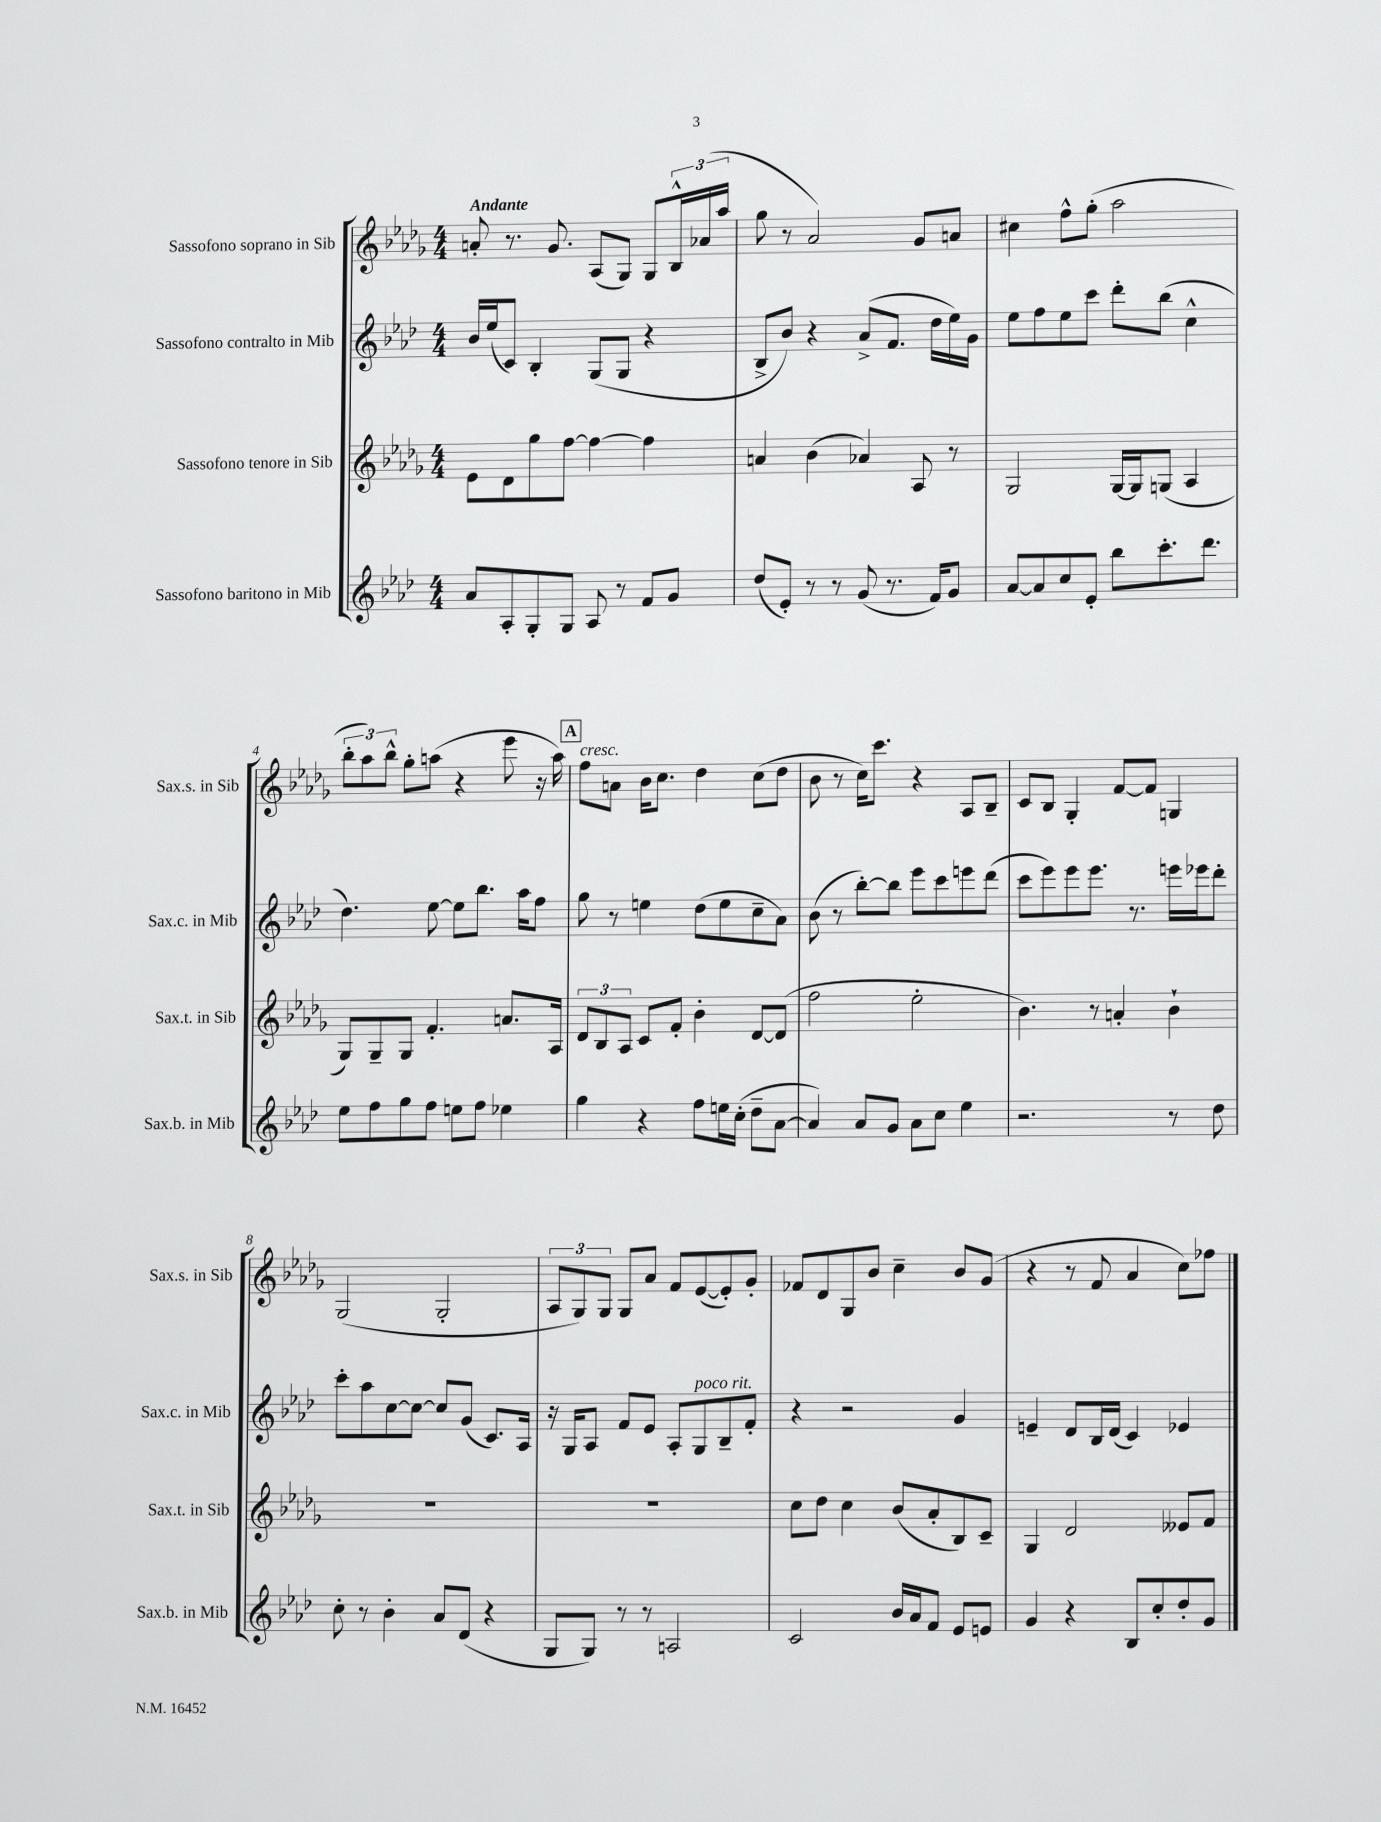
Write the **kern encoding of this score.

**kern	**kern	**kern	**kern
*part4	*part3	*part2	*part1
*staff4	*staff3	*staff2	*staff1
*I"Sassofono baritono in Mib	*I"Sassofono tenore in Sib	*I"Sassofono contralto in Mib	*I"Sassofono soprano in Sib
*I'Sax.b. in Mib	*I'Sax.t. in Sib	*I'Sax.c. in Mib	*I'Sax.s. in Sib
*clefG2	*clefG2	*clefG2	*clefG2
*k[b-e-a-d-]	*k[b-e-a-d-g-]	*k[b-e-a-d-]	*k[b-e-a-d-g-]
*M4/4	*M4/4	*M4/4	*M4/4
=1	=1	=1	=1
!	!	!	!LO:TX:a:B:t=Andante
8a-/L	8e-\L	16b-/LL	8an'/
.	.	(16ee-/J	.
8A-'/	8d-\	8c/J)	8.r
8G'/	8gg-\	4B-'/	.
.	.	.	8.g-/
8G/J	[8ff\J	.	.
8A-/	4ff\_	(8G/L	(8A-/L
8r	.	8G/J	8G-/J)
8f/L	4ff\]	4r	8G-/L
8g/J	.	.	24B-^^/L
.	.	.	(24a-X/
.	.	.	24aa-/JJ
=2	=2	=2	=2
(8dd-/L	4an/	8B-^/L	8gg-\
8e-'/J)	.	8b-/J)	8r
8r	(4b-\	4r	2a-/)
8r	.	.	.
(8g/	4a-X/)	(8a-^/L	.
8.r	.	8.f/J	.
.	8A-/	.	8g-/L
16f/KL)	.	16dd-\LL	.
8g/J	8r	16ee-\)	8an/J
.	.	16g\JJ	.
=3	=3	=3	=3
[8a-/L	2G-/	8ee-\L	4cc#X\
8a-/]	.	8ff\	.
8cc/	.	8ee-\	8ff^^\L
8e-'/J	.	8ccc\J	(8gg-'\J
8bb-\L	[16G-/LL	8ddd-'\L	2aa-\
.	16G-/J]	.	.
8.ccc'\	(8Gn/J	(8bb-\J	.
.	4A-/	4cc^^\	.
8.ddd-\J	.	.	.
!!LO:LB:g=z
=4	=4	=4	=4
8ee-\L	8G-/L)	4.dd-\)	12bb-'\L
.	.	.	12aa-\)
8ff\	8G-~/	.	.
.	.	.	12bb-^^\J
8gg\	8G-/J	.	8gg-'\L
8ff\J	4.f'/	[8ee-\	(8aan\J
8een\L	.	8ee-\L]	4r
8ff\J	.	8.bb-\J	.
4ee-X\	8.an/L	.	8eee-\
.	.	16aa-\KL	.
.	.	8ff\J	16r
.	16A-/Jk	.	16aa\)
!!LO:REH:place=s1:t=A
=5	=5	=5	=5
!	!	!	!LO:TX:a:i:t=cresc.
4gg\	12d-/L	8gg\	8ff\L
.	12B-/	.	.
.	.	8r	8an\J
.	12A-/J	.	.
4r	8c/L	4een\	16b-\KL
.	.	.	8.cc\J
.	8f'/J	.	.
8ff\L	4b-'\	(8dd-\L	4dd-\
16een\L	.	8ee\	.
(16cc'\JJ	.	.	.
8dd-~\L	[8d-/L	8cc~\	(8cc\L
[8a-\J	(8d-/J]	8a-\J)	8dd-\J
=6	=6	=6	=6
4a-/])	2ff\	(8b-\	8b-\
.	.	8r	8r
8a-/L	.	[8bb-'\L)	16cc\KL)
.	.	.	8.ccc\J
8g/J	.	8bb-\J]	.
8a-\L	2ee-'\	8eee-\L	4r
8cc\J	.	8ccc\	.
4ee-\	.	8eeen\	8A-/L
.	.	(8ddd-\J	8B-~/J
=7	=7	=7	=7
2.r	4.b-\)	8ccc\L	8c/L
.	.	8eee-\)	8B-/J
.	.	8eee-\	4G-'/
.	8r	8.eee-\J	.
.	4an'/	.	[8f/L
.	.	8.r	.
.	.	.	8f/J]
8r	4b-`\	16eeen\LL	4Gn/
.	.	16eee-X\J	.
8dd-\	.	8ddd-'\J	.
!!LO:LB:g=z
=8	=8	=8	=8
8cc'\	1r	8ccc'\L	(2G-/
8r	.	8aa-\	.
4b-'\	.	[8cc\	.
.	.	8cc\J_	.
8a-/L	.	8cc/L]	2G-'/
(8d-/J	.	(8g/J	.
4r	.	8.c/L)	.
.	.	16A-/Jk	.
=9	=9	=9	=9
8G/L	1r	16r	12A-/L
.	.	16G/KL	.
.	.	.	12G-/)
8G/J)	.	8A-/J	.
.	.	.	12G-/J
8r	.	8f/L	8G-/L
8r	.	8e-/J	8a-/J
2An/	.	8A-'/L	8f/L
!	!	!LO:TX:a:i:t=poco rit.	!
.	.	8G/	([8e-/
.	.	8B-~/	8e-'/])
.	.	8f'/J	8g-'/J
=10	=10	=10	=10
2c/	8cc\L	4r	8f-X/L
.	8dd-\J	.	8d-/
.	4cc\	2r	8G-/
.	.	.	8b-/J
16b-/LL	(8b-/L	.	4cc~\
16a-/J	.	.	.
8f/J	8a-'/	.	.
8e-/L	8B-/)	4g/	8b-/L
8en/J	8c~/J	.	(8g-/J
=11	=11	=11	=11
4g/	4G-/	4en~/	4r
4r	2d-/	8d-/L	8r
.	.	16B-/L	8f/
.	.	(16d-/JJ	.
8B-/L	.	4c/)	4a-/
8cc'/	.	.	.
8dd-'/	8e--X/L	4e-X/	8cc\L)
8g/J	8f/J	.	8ff-X\J
==	==	==	==
*-	*-	*-	*-
